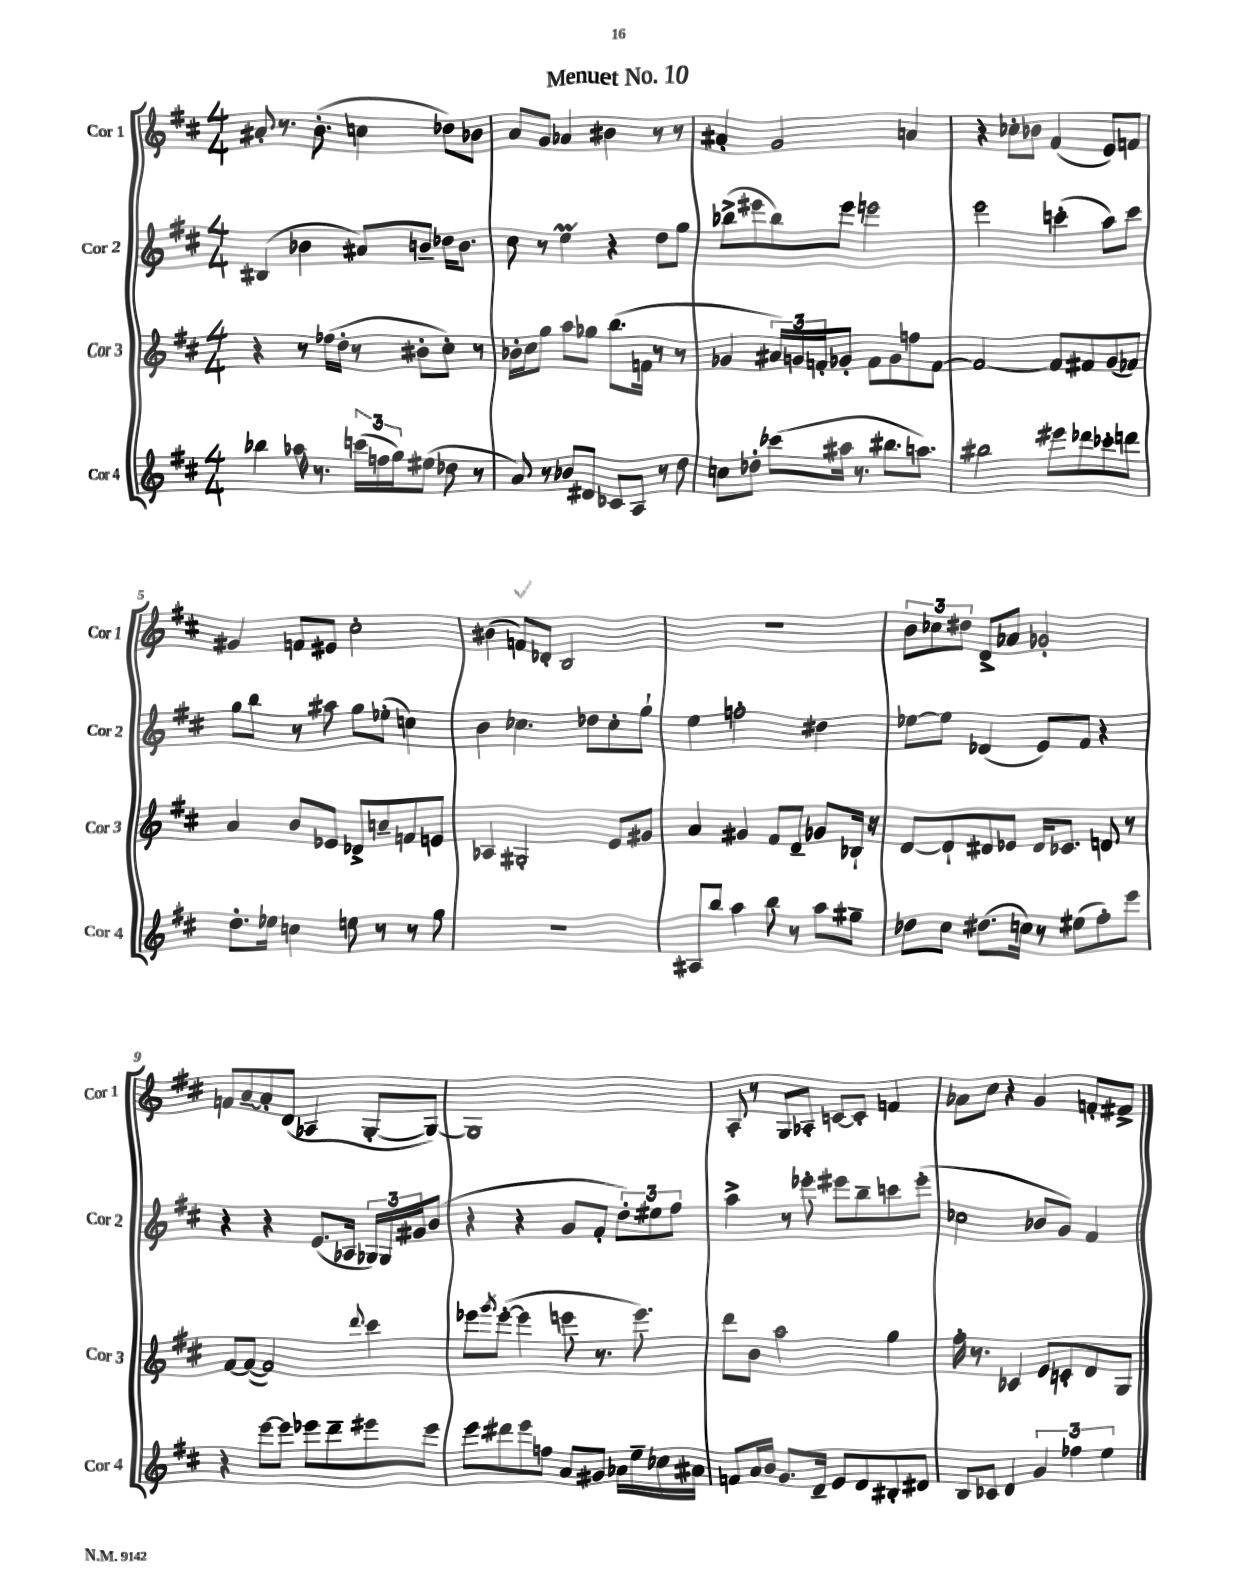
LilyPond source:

\header { title = "Menuet No. 10" }
<<
\new StaffGroup <<
\new Staff = "s0" \with { instrumentName = "Cor 1" shortInstrumentName = "Cor 1" } {
    \clef treble \key d \major \numericTimeSignature \time 4/4
    ais'8-. r8. b'8.-.( c''4 des''8) bes'8 |
    a'8 g'8 aes'4 bis'4 r8 r8 |
    ais'4-. g'2 a'4 |
    r4 ces''8-. bes'8 fis'4( e'8) f'8 |
    gis'4 f'8 eis'8 cis''2-. |
    bis'4( f'8) des'8-. b2 |
    R1 |
    \tuplet 3/2 { b'8 ces''8 dis''8 } d'8-> aes'8 ges'2-. |
    f'8 a'8~-- a'8-. d'8( aes4 g8~-. g8~) |
    g1 |
    a8-. r8 g8 aes8-. c'8~ c'8-. f'4 |
    aes'8 cis''8 r4 g'4 f'8-. fis'8-> \bar "|." |
}
\new Staff = "s1" \with { instrumentName = "Cor 2" shortInstrumentName = "Cor 2" } {
    \clef treble \key d \major \numericTimeSignature \time 4/4
    bis4( bes'4 ais'8) b'8-- des''16 b'8. |
    cis''8 r8 e''4\prall r4 d''8 g''8 |
    bes''8->( eis'''8 bes''8) eis'''8 e'''2 |
    e'''2 c'''4-.( a''8) c'''8 |
    g''8 b''8 r8 ais''8 g''8 ees''8-.( c''4) |
    b'4 ces''4. des''8 ces''8-. g''8-! |
    e''4 f''2-. dis''4 |
    ees''8~ ees''8 des'4( e'8) fis'8 r4 |
    r4 r4 e'8.( aes16 \tuplet 3/2 { ges16) ges16 gis'16 } b'8( |
    r4 r4 g'8 fis'8-. \tuplet 3/2 { d''8-.) eis''8 fis''8 } |
    a''4-> r8 ees'''8-. eis'''8 b''8-- c'''8 eis'''8-.( |
    ces''2 bes'8 g'8) fis'4 \bar "|." |
}
\new Staff = "s2" \with { instrumentName = "Cor 3" shortInstrumentName = "Cor 3" } {
    \clef treble \key d \major \numericTimeSignature \time 4/4
    r4 r8 fes''16( d''16-. r8 bis'8-. cis''8-.) r8 |
    bes'16-. cis''16 g''8 a''8 ges''8 b''8.( f'16 r8 r8 |
    ges'4 \tuplet 3/2 { ais'16) g'16 f'16-. } ges'8-. f'8 ges'8 f''8 f'8~ |
    f'2~ f'8 fis'8 g'8( fes'8) |
    a'4 b'8 ees'8 des'8-> c''8-- f'8 e'8 |
    aes4 gis2-. e'8 gis'8 |
    a'4 gis'4 fis'8 d'8-- ges'8 bes16-! r16 |
    d'8~ d'8-! dis'8 ees'8 dis'16 ces'8. d'8 r8 |
    fis'8~ fis'8~( fis'2) \appoggiatura { d'''8 } cis'''4 |
    ees'''8 \acciaccatura { g'''8 } ees'''8~-.( ees'''4 e'''8 r8. e'''8.) |
    d'''8 b'8 a''2 g''4 |
    fis''16-. r8. ces'4 e'8 c'8-. d'8 g8 \bar "|." |
}
\new Staff = "s3" \with { instrumentName = "Cor 4" shortInstrumentName = "Cor 4" } {
    \clef treble \key d \major \numericTimeSignature \time 4/4
    bes''4 aes''16 r8. \tuplet 3/2 { c'''16( f''16 g''16) } eis''8( des''8 r8 |
    a'8) r8 bes'8 dis'8 ces'8 a8 r8 d''8 |
    c''8 des''8-. ces'''8( ais''16 r8. bis''8. a''8.) |
    bis''2 eis'''8 des'''8 ces'''8-. d'''8 |
    d''8.-. ees''16 c''4 e''8 r8 r8 g''8 |
    R1 |
    ais8 b''8 a''4 b''8 r8 a''8 gis''8-- |
    des''8 cis''8 dis''8.( c''16) r8 eis''8( fis''8-.) e'''8 |
    r4 e'''8~ e'''8 ees'''8 d'''8-- eis'''8 eis'''8 |
    e'''8 dis'''8 e'''8 f''8 a'8 gis'8 aes'16 e''16-- ces''16 ais'16 |
    f'8 a'16 b'16 g'8. d'16-- e'8 d'8 bis8-. dis'8 |
    b8 ces'8 d'4 \tuplet 3/2 { g'4 fes''4 e''4 } \bar "|." |
}
>>
>>
